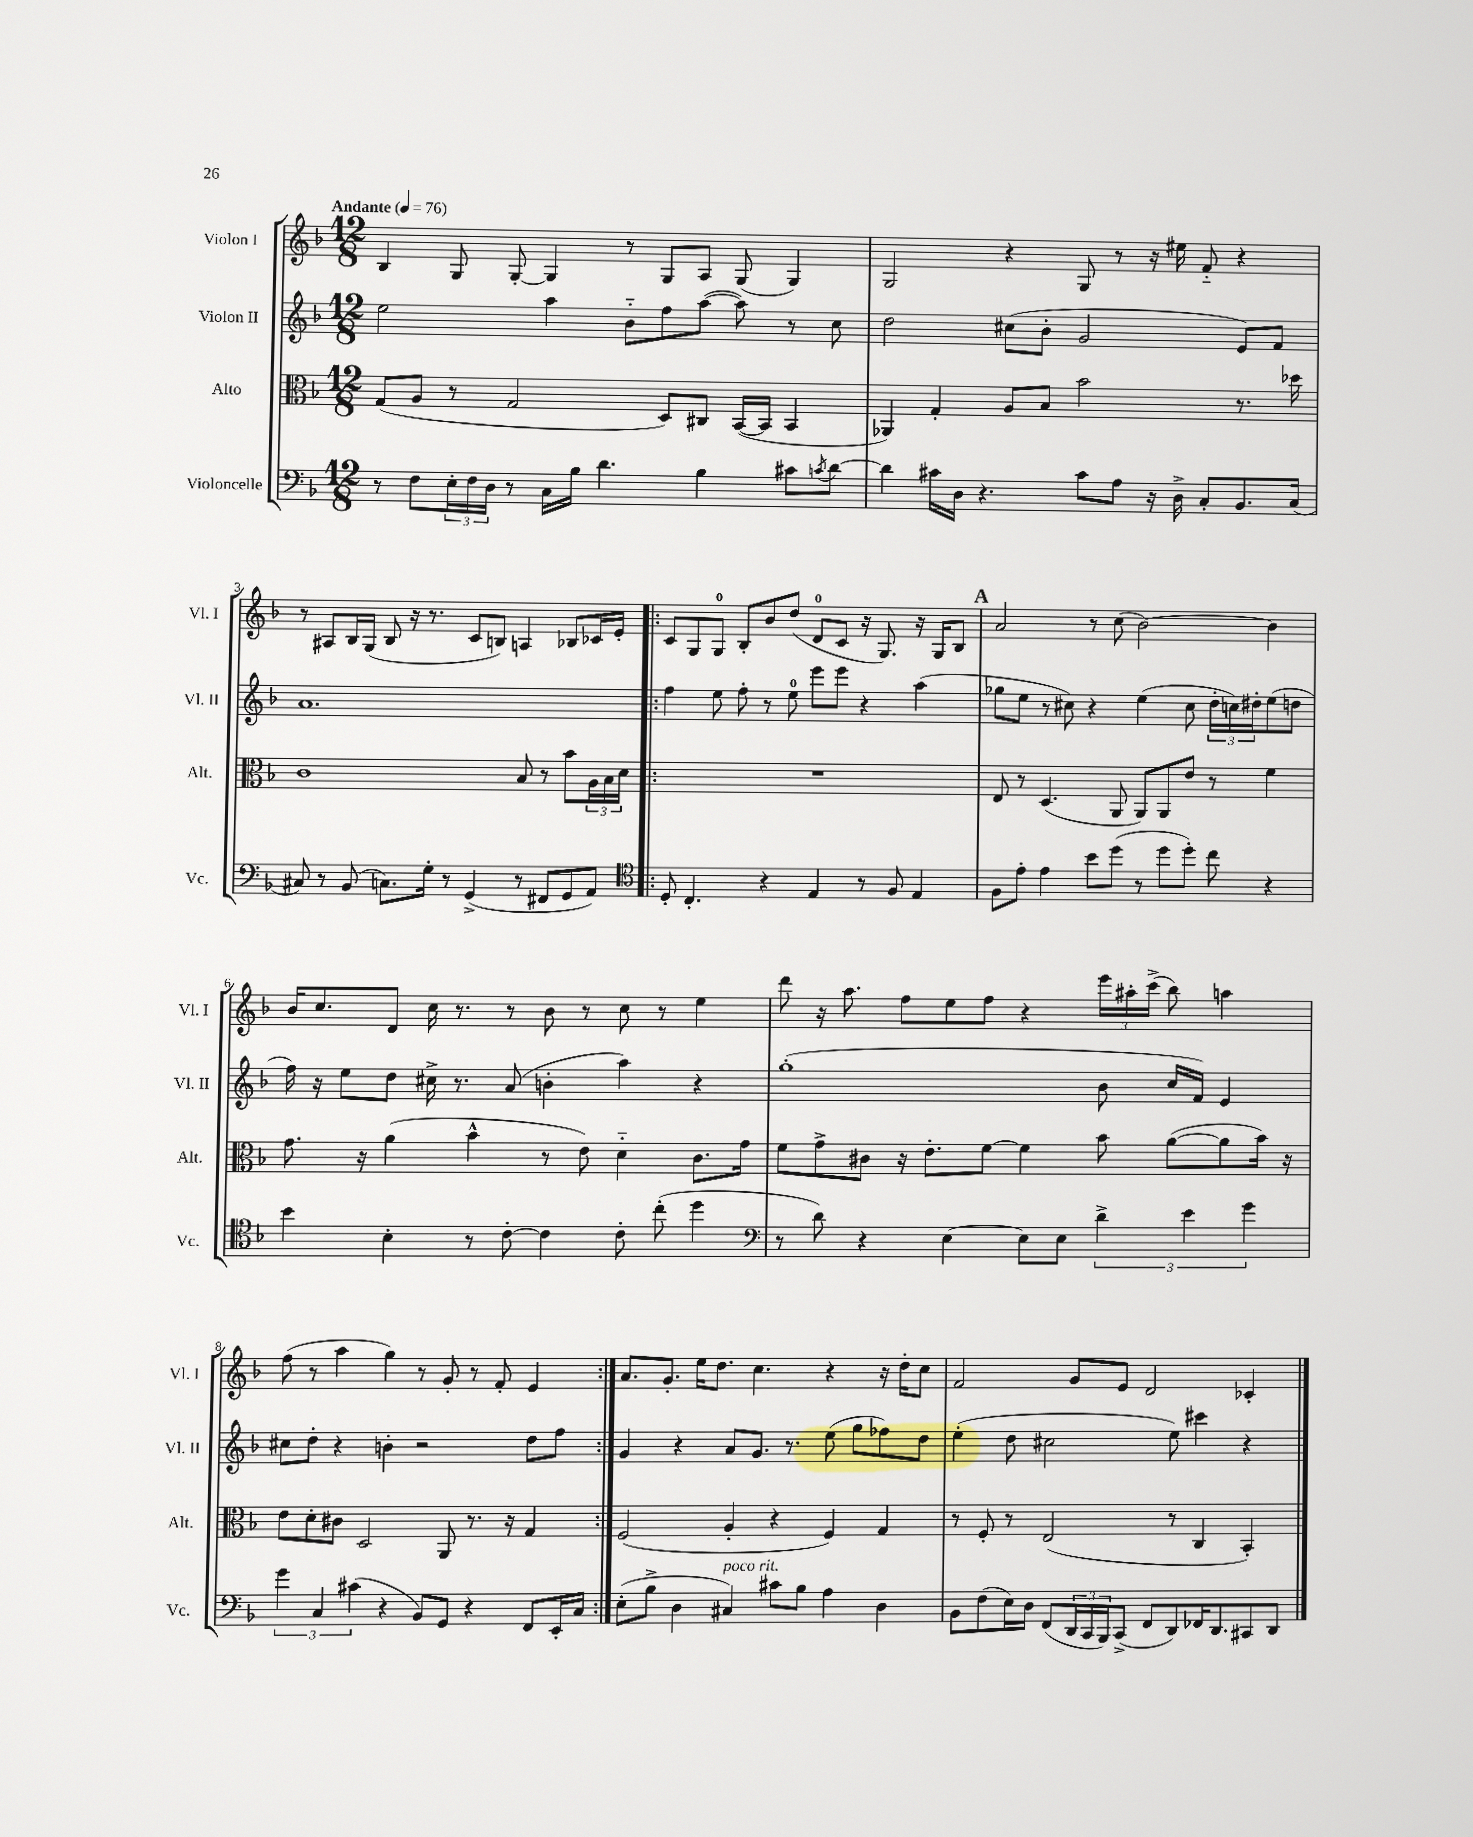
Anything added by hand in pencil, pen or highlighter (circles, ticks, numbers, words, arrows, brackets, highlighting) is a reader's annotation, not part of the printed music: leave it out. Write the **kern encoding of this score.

**kern	**kern	**kern	**kern
*part4	*part3	*part2	*part1
*staff4	*staff3	*staff2	*staff1
*I"Violoncelle	*I"Alto	*I"Violon II	*I"Violon I
*I'Vc.	*I'Alt.	*I'Vl. II	*I'Vl. I
*clefF4	*clefC3	*clefG2	*clefG2
*k[b-]	*k[b-]	*k[b-]	*k[b-]
*M12/8	*M12/8	*M12/8	*M12/8
*MM76	*MM76	*MM76	*MM76
=1	=1	=1	=1
!	!	!	!LO:TX:a:B:t=Andante
8r	(8G/L	2ee\	4B-/
8F\L	8A/J	.	.
24E'\L	8r	.	8G/
24F\	.	.	.
24D\JJ	.	.	.
8r	2G/	.	[8G'/
16C\LL	.	4aa\	4G/]
16B-\JJ	.	.	.
4.d\	.	.	.
.	.	8b-\L	8r
.	8D/L)	8ff\	8G/L
4B-\	8C#X/J	([8aa\J	8A/J
.	([16BB-/LL	8aa\])	(8G/
.	16BB-/JJ]	.	.
8c#X\L	4BB-/	8r	4G/)
8qcn/	.	.	.
[8d\J	.	8cc\	.
=2	=2	=2	=2
4d\]	4AA-X/)	2dd\	2G/
16c#X\LL	4G'/	.	.
16D\JJ	.	.	.
4.r	.	.	.
.	8A/L	(8cc#X\L	4r
.	8B-/J	8b-'\J	.
8c#\L	2b-\	2g/	8G/
8A\J	.	.	8r
16r	.	.	16r
16D^\	.	.	16ee#X\
8C'/L	.	.	8f/
8.BB-/	8.r	8e/L)	4r
.	.	8f/J	.
(16C/Jk	16dd-X\	.	.
!!LO:LB:g=z
=3	=3	=3	=3
8C#X/)	1c	1.a	8r
8r	.	.	8A#X/L
(8BB-/	.	.	16B-/L
.	.	.	(16G/JJ
8.Cn\L)	.	.	8B-/
.	.	.	16r
16G'\Jk	.	.	8.r
8r	.	.	.
(4GG^/	.	.	8c/L
.	.	.	8Bn/J)
8r	8B-/	.	4An/
8FF#X/L	8r	.	.
8GG/	8b-\L	.	8B-X/L
8AA/J)	24A\L	.	16c-X/L
.	24B-\	.	.
.	.	.	16e'/JJ
.	24d\JJ	.	.
=4!|:	=4!|:	=4!|:	=4!|:
*clefC4	*	*	*
8D'/	1.r	4ff\	8c/L
4.C'/	.	.	8G/
.	.	8ee\	8G/J
.	.	8ff'\	8B-'/L
4r	.	8r	8b-/
.	.	8ee\	(8dd/J
4E/	.	8eee\L	8d/L
.	.	8eee\J	8c/J
8r	.	4r	16r
.	.	.	8.G/)
8F/	.	.	.
4E/	.	(4aa\	16r
.	.	.	16G/KL
.	.	.	8B-/J
!!LO:REH:place=s1:t=A
=5	=5	=5	=5
8F\L	8E/	8gg-X\L	2a/
8e'\J	8r	8ee\J	.
4e\	(4.D/	8r	.
.	.	8cc#X\)	.
8b-\L	.	4r	8r
(8dd\J	8AA/	.	(8cc\
8r	8AA/L)	(4ee\	[2b-\)
8dd\L	8AA/	.	.
8dd'\J)	8e/J	8cc#\	.
8cc\	8r	24dd'\LL	.
.	.	24ccn\)	.
.	.	24dd#X'\J	.
4r	4f\	(8ee\	4b-\]
.	.	8ddn\J	.
!!LO:LB:g=z
=6	=6	=6	=6
4b-\	8.g\	16ff\)	16b-/KL
.	.	16r	8.cc/
.	.	8ee\L	.
.	16r	.	.
4B-'\	(4a\	8dd\J	8d/J
.	.	16cc#X^\	16cc\
.	.	8.r	8.r
8r	4b-^^\	.	.
[8c'\	.	(8a/	8r
4c\]	8r	4bn'\	8b-\
.	8e\)	.	8r
8c'\	4d\	4aa\)	8cc\
(8cc'\	.	.	8r
4dd\	8.c\L	4r	4ee\
.	16g\Jk	.	.
=7	=7	=7	=7
*clefF4	*	*	*
8r	8f\L	(1gg'	8ddd\
8d\)	8g^\	.	16r
.	.	.	8.aa\
4r	8c#X\J	.	.
.	16r	.	8ff\L
.	8.e'\L	.	.
[4E\	.	.	8ee\
.	[8f\J	.	8ff\J
8E\L]	4f\]	.	4r
8E\J	.	.	.
6d^\	8b-\	8b-\	24eee\LL
.	.	.	24aa#X'\
.	.	.	(24ccc^\JJ
.	([8a\L	16cc/LL	8bb-\)
6e\	.	.	.
.	.	16f/JJ)	.
.	8a\]	4e/	4aan\
6g\	.	.	.
.	16b-\Jk)	.	.
.	16r	.	.
!!LO:LB:g=z
=8	=8	=8	=8
6g\	8e\L	8cc#X\L	(8ff\
.	8d'\	8dd'\J	8r
6C/	.	.	.
.	8c#X\J	4r	4aa\
(6c#X\	.	.	.
.	2D/	.	.
4r	.	4bn'\	4gg\)
8BB-/L)	.	2r	8r
8GG/J	8AA/	.	8g'/
4r	8.r	.	8r
.	.	.	8f'/
.	16r	.	.
8FF/L	4G/	8dd\L	4e/
16EE'/L	.	8ff\J	.
16C/JJ	.	.	.
=9:|!	=9:|!	=9:|!	=9:|!
(8E'\L	(2F/	4g/	8.a/L
8B-^\J	.	.	.
.	.	.	8.g'/J
4D\	.	4r	.
.	.	.	16ee\KL
.	.	.	8.dd\J
!LO:TX:a:i:t=poco rit.	!	!	!
4C#X/)	4A'/	8a/L	.
.	.	8.g/J	4.cc\
8c#X\L	4r	.	.
.	.	8.r	.
8B-\J	.	.	.
4A\	4F/)	(8ee\	4r
.	.	8gg\L	.
4D\	4G/	8ff-X\)	16r
.	.	.	16dd'\KL
.	.	8dd\J	8cc\J
=10	=10	=10	=10
8BB-\L	8r	(4ee'\	2f/
(8F\	8F'/	.	.
16E\L)	8r	8dd\	.
16D\JJ	.	.	.
(8FF/L	(2E/	2cc#X\	.
24DD/L	.	.	8g/L
24CC/	.	.	.
24BBB-/J)	.	.	.
(8CC^/J	.	.	8e/J
8FF/L	.	.	2d/
8DD/)	8r	8ee\)	.
16FF-X/K	4C/	4ccc#X\	.
8.DD/	.	.	.
8CC#X/	4BB-'/)	4r	4c-X'/
8DD/J	.	.	.
==	==	==	==
*-	*-	*-	*-
